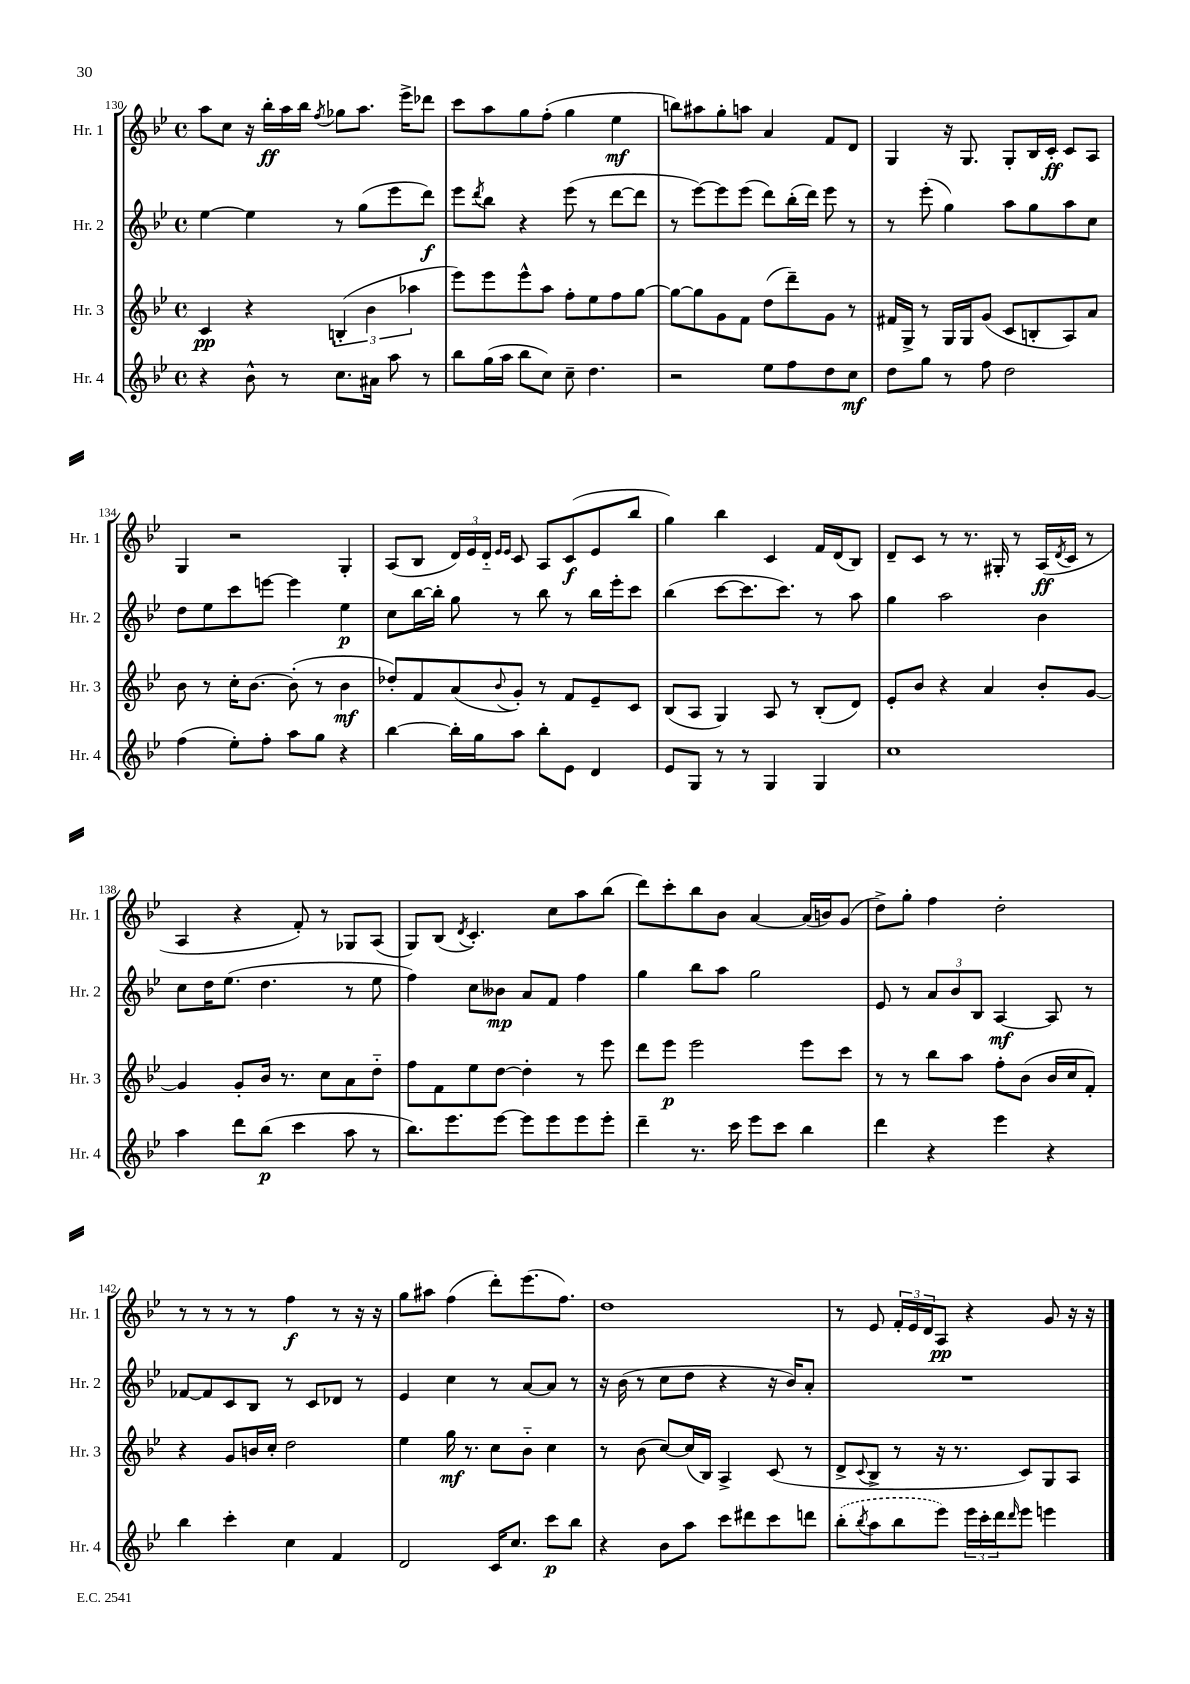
<<
\new StaffGroup <<
\new Staff = "s0" \with { instrumentName = "Hr. 1" shortInstrumentName = "Hr. 1" } {
    \clef treble \key bes \major \defaultTimeSignature \time 4/4
    a''8 c''8 r16 bes''16-.\ff a''16 bes''16 \acciaccatura { f''8 } ges''8 a''8. ees'''16-> des'''8 |
    c'''8 a''8 g''8 f''8-.( g''4 ees''4\mf |
    b''8) ais''8 g''8-. a''8 a'4 f'8 d'8 |
    g4 r16 g8. g8-. bes16 c'16-.\ff c'8 a8 |
    g4 r2 g4-. |
    a8( bes8 \tuplet 3/2 { d'16) ees'16 d'16-_ } \grace { ees'16 ees'16 } c'8 a8 c'8\f( ees'8 bes''8 |
    g''4) bes''4 c'4 f'16 d'16( bes8) |
    d'8-- c'8 r8 r8. gis16-. r8 a16\ff( \acciaccatura { d'8 } c'16 r8 |
    a4 r4 f'8-.) r8 ges8 a8( |
    g8) bes8( \acciaccatura { d'8 } c'4.-.) c''8 a''8 bes''8( |
    d'''8) c'''8-. bes''8 bes'8 a'4~ a'16( b'16) g'8( |
    d''8->) g''8-. f''4 d''2-. |
    r8 r8 r8 r8 f''4\f r8 r16 r16 |
    g''8 ais''8 f''4( d'''8-.) ees'''8.( f''8.) |
    d''1 |
    r8 ees'8 \tuplet 3/2 { f'16-. ees'16 d'16 } a8\pp r4 g'8 r16 r16 \bar "|." |
}
\new Staff = "s1" \with { instrumentName = "Hr. 2" shortInstrumentName = "Hr. 2" } {
    \clef treble \key bes \major \defaultTimeSignature \time 4/4
    ees''4~ ees''4 r8 g''8( ees'''8 d'''8\f) |
    ees'''8 \acciaccatura { d'''8 } bes''8 r4 ees'''8( r8 d'''8~ d'''8 |
    r8 ees'''8~) ees'''8 ees'''8( d'''8) bes''16-.( d'''16) ees'''8 r8 |
    r8 ees'''8-.( g''4) a''8 g''8 a''8 c''8 |
    d''8 ees''8 c'''8 e'''8~ e'''4 ees''4\p |
    c''8 bes''16~ bes''16-. g''8 r8 bes''8 r8 bes''16 ees'''16-. c'''8 |
    bes''4( c'''8~ c'''8. c'''8.) r8 a''8 |
    g''4 a''2 bes'4 |
    c''8 d''16 ees''8.( d''4. r8 ees''8 |
    f''4) c''8 beses'8\mp a'8 f'8 f''4 |
    g''4 bes''8 a''8 g''2 |
    ees'8 r8 \tuplet 3/2 { a'8 bes'8 bes8 } a4~\mf a8 r8 |
    fes'8~ fes'8 c'8 bes8 r8 c'8 des'8 r8 |
    ees'4 c''4 r8 a'8~ a'8 r8 |
    r16 bes'16( r8 c''8 d''8 r4 r16 bes'16) a'8-. |
    R1 \bar "|." |
}
\new Staff = "s2" \with { instrumentName = "Hr. 3" shortInstrumentName = "Hr. 3" } {
    \clef treble \key bes \major \defaultTimeSignature \time 4/4
    c'4\pp r4 \tuplet 3/2 { b4-.( bes'4 aes''4 } |
    ees'''8) ees'''8 ees'''8-^ a''8 f''8-. ees''8 f''8 g''8~ |
    g''8~ g''8 g'8 f'8 d''8( d'''8--) g'8 r8 |
    fis'16 g16-> r8 g16 g16 g'8( c'8 b8-. a8) a'8 |
    bes'8 r8 c''16-. bes'8.~ bes'8-.( r8 bes'4\mf |
    des''8-.) f'8 a'8( \appoggiatura { bes'8 } g'8-.) r8 f'8 ees'8-- c'8 |
    bes8( a8 g4) a8 r8 bes8-.( d'8) |
    ees'8-. bes'8 r4 a'4 bes'8-. g'8~ |
    g'4 g'8-. bes'16 r8. c''8 a'8 d''8-_ |
    f''8 f'8 ees''8 d''8~ d''4-. r8 ees'''8 |
    d'''8 ees'''8\p ees'''2 ees'''8 c'''8 |
    r8 r8 bes''8 a''8 f''8-. bes'8( bes'16 c''16 f'8-.) |
    r4 g'8 b'16 c''16-. d''2 |
    ees''4 g''16\mf r8. c''8 bes'8-_ c''4 |
    r8 bes'8( c''8~) c''16( bes16) a4-> c'8( r8 |
    d'8-> \appoggiatura { c'8 } bes8-> r8 r16 r8. c'8) g8 a8 \bar "|." |
}
\new Staff = "s3" \with { instrumentName = "Hr. 4" shortInstrumentName = "Hr. 4" } {
    \clef treble \key bes \major \defaultTimeSignature \time 4/4
    r4 bes'8-^ r8 c''8. ais'16 a''8 r8 |
    bes''8 g''16( a''16 bes''8 c''8) c''8-- d''4. |
    r2 ees''8 f''8 d''8 c''8\mf |
    d''8 g''8 r8 f''8 d''2 |
    f''4( ees''8-.) f''8-. a''8 g''8 r4 |
    bes''4~ bes''16-. g''16 a''8 bes''8-. ees'8 d'4 |
    ees'8 g8 r8 r8 g4 g4 |
    c''1 |
    a''4 d'''8 bes''8\p( c'''4 a''8 r8 |
    bes''8.) ees'''8. ees'''8~ ees'''8 ees'''8 ees'''8 ees'''8-. |
    d'''4-- r8. c'''16 ees'''8 c'''8 bes''4 |
    d'''4 r4 ees'''4 r4 |
    bes''4 c'''4-. c''4 f'4 |
    d'2 c'16 c''8. c'''8\p bes''8 |
    r4 bes'8 a''8 c'''8 dis'''8 c'''8 d'''8 |
    \once \slurDashed bes''8-.( \acciaccatura { bes''8 } a''8 bes''8 ees'''8) \tuplet 3/2 { ees'''16 c'''16-. d'''16 } \grace { d'''16 } ees'''8 e'''4 \bar "|." |
}
>>
>>
\layout { \context { \Score currentBarNumber = #130 } }
